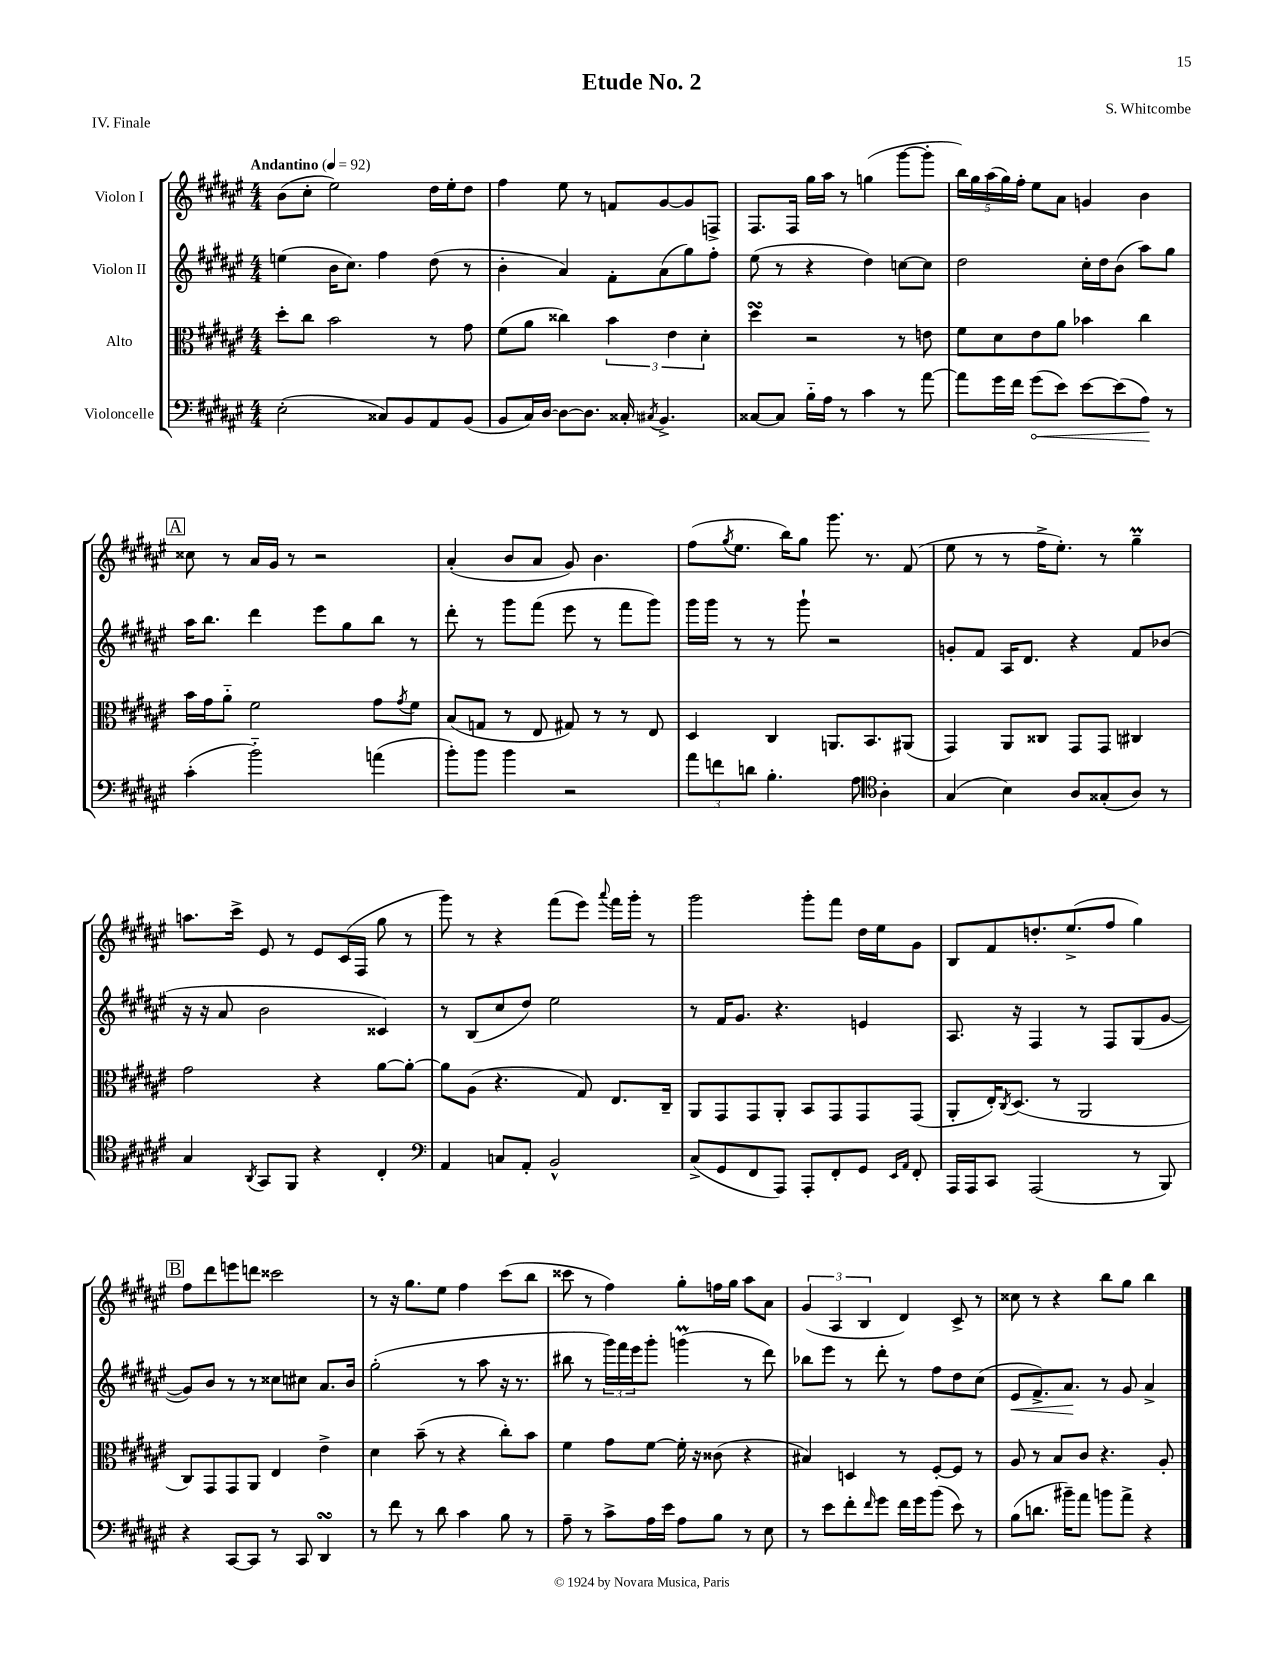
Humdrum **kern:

**kern	**dynam	**kern	**kern	**dynam	**kern
*part4	*part4	*part3	*part2	*part2	*part1
*staff4	*staff4	*staff3	*staff2	*staff2	*staff1
*I"Violoncelle	*	*I"Alto	*I"Violon II	*	*I"Violon I
*clefF4	*	*clefC3	*clefG2	*	*clefG2
*k[f#c#g#d#a#e#]	*	*k[f#c#g#d#a#e#]	*k[f#c#g#d#a#e#]	*	*k[f#c#g#d#a#e#]
*M4/4	*	*M4/4	*M4/4	*	*M4/4
*MM92	*	*MM92	*MM92	*	*MM92
=1	=1	=1	=1	=1	=1
!	!	!	!	!	!LO:TX:a:B:t=Andantino
(2E#'\	.	8dd#'\L	(4een\	.	(8b\L
.	.	8cc#\J	.	.	8cc#'\J
.	.	2b\	16b\KL	.	2ee#\)
.	.	.	8.cc#\J)	.	.
8C##X/L)	.	.	4ff#\	.	.
8BB/	.	.	.	.	.
8AA#/	.	8r	(8dd#\	.	16dd#\LL
.	.	.	.	.	16ee#'\J
(8BB/J	.	8g#\	8r	.	8dd#\J
=2	=2	=2	=2	=2	=2
8BB/L	.	(8f#\L	4b'\	.	4ff#\
16C#/L)	.	8a#\J	.	.	.
[16D#/JJ	.	.	.	.	.
8D#\L_	.	4cc##X\)	4a#/)	.	8ee#\
8.D#\J]	.	.	.	.	8r
.	.	6b\	8f#'\L	.	8fn/L
16C##X'/	.	.	.	.	.
8qC#X/	.	.	.	.	.
4.BB^/	.	.	(8a#\	.	[8g#/
.	.	6e#\	.	.	.
.	.	.	8gg#\)	.	8g#/]
.	.	6d#'\	.	.	.
.	.	.	8ff#'\J	.	8Fn^/J
=3	=3	=3	=3	=3	=3
[8C##X/L	.	4dd#sSSS\	(8ee#\	.	8.F#/L
8C##/J]	.	.	8r	.	.
.	.	.	.	.	16F#/Jk
16B\LL	.	2r	4r	.	16gg#\LL
16A#\JJ	.	.	.	.	16aa#\JJ
8r	.	.	.	.	8r
4c#\	.	.	4dd#\)	.	(4ggn\
8r	.	8r	[8ccn\L	.	[8ggg#\L
[8a#\	.	8en\	8cc\J]	.	8ggg#'\J]
=4	=4	=4	=4	=4	=4
8a#\L]	.	8f#\L	2dd#\	.	20bb\LL)
.	.	.	.	.	20gg#\
.	.	.	.	.	(20aa#\
16g#\L	.	8d#\	.	.	.
.	.	.	.	.	20gg#\)
16f#\JJ	.	.	.	.	.
.	.	.	.	.	20ff#'\JJ
!	!LO:HP:b	!	!	!	!
(8g#\L	<	8e#\	.	.	8ee#\L
8e#\J)	.	8a#\J	.	.	8a#\J
[8e#\L	.	4b-X\	16cc#'\LL	.	4gn/
.	.	.	16dd#\J	.	.
(8e#\]	.	.	(8b\J	.	.
8A#\J)	.	4cc#\	8aa#\L)	.	4b\
8r	[	.	8gg#\J	.	.
!!LO:LB:g=z
!!LO:REH:place=s1:t=A
=5	=5	=5	=5	=5	=5
(4c#'\	.	16b\LL	16aa#\KL	.	8cc##X\
.	.	16g#\J	8.bb\J	.	.
.	.	8a#\J	.	.	8r
2b\)	.	2f#\	4ddd#\	.	16a#/LL
.	.	.	.	.	16g#/JJ
.	.	.	.	.	8r
.	.	.	8eee#\L	.	2r
.	.	.	8gg#\	.	.
(4an\	.	8g#\L	8bb\J	.	.
.	.	8qg#/	.	.	.
.	.	8f#\J	8r	.	.
=6	=6	=6	=6	=6	=6
8b'\L)	.	(8B/L	8ddd#'\	.	(4a#'/
8b\J	.	8Gn/J	8r	.	.
4b\	.	8r	8ggg#\L	.	8b/L
.	.	8E#/	(8fff#\J	.	8a#/J
2r	.	8G#X/)	8eee#\	.	8g#/)
.	.	8r	8r	.	4.b\
.	.	8r	8fff#\L	.	.
.	.	8E#/	8ggg#\J)	.	.
=7	=7	=7	=7	=7	=7
12a#\L	.	4D#/	16ggg#\LL	.	(8ff#\L
.	.	.	16ggg#\JJ	.	.
12fn\	.	.	.	.	.
.	.	.	.	.	8qgg#/
.	.	.	8r	.	8.ee#\J
12dn\J	.	.	.	.	.
4.B'\	.	4C#/	8r	.	.
.	.	.	.	.	16bb\KL)
.	.	.	8ggg#`\	.	8gg#\J
.	.	8.AAn/L	2r	.	8.ggg#\
8A#\	.	.	.	.	.
.	.	8.BB/	.	.	8.r
*clefC4	*	*	*	*	*
4A#'\	.	.	.	.	.
.	.	(8AA#X/J	.	.	(8f#/
=8	=8	=8	=8	=8	=8
(4G#/	.	4GG#/)	8gn'/L	.	8ee#\
.	.	.	8f#/J	.	8r
4B\)	.	8AA#/L	16A#/KL	.	8r
.	.	.	8.d#/J	.	.
.	.	8C##X/J	.	.	16ff#^\KL
.	.	.	.	.	8.ee#'\J)
8A#/L	.	8GG#/L	4r	.	.
(8G##X'/	.	8GG#/J	.	.	8r
8A#/J)	.	4C#X/	8f#/L	.	4gg#M~\
8r	.	.	(8b-X/J	.	.
!!LO:LB:g=z
=9	=9	=9	=9	=9	=9
4G#/	.	2g#\	16r	.	8.aan\L
.	.	.	16r	.	.
.	.	.	8a#/	.	.
.	.	.	.	.	16ccc#^\Jk
8qAA#/	.	.	.	.	.
8GG#/L	.	.	2b\	.	8e#/
8FF#/J	.	.	.	.	8r
4r	.	4r	.	.	8e#/L
.	.	.	.	.	(16c#/L
.	.	.	.	.	16F#/JJ
4C#'/	.	[8a#\L	4c##X/)	.	8gg#\
.	.	8a#'\J_	.	.	8r
=10	=10	=10	=10	=10	=10
*clefF4	*	*	*	*	*
4AA#/	.	8a#\L]	8r	.	8ggg#\)
.	.	(8A#\J	(8B/L	.	8r
8Cn/L	.	4.r	8cc#/	.	4r
8AA#'/J	.	.	8dd#/J)	.	.
2BB^^/	.	.	2ee#\	.	(8fff#\L
.	.	8G#/)	.	.	8eee#\J)
.	.	.	.	.	8qqaaa#/
.	.	8.E#/L	.	.	16fff#\LL
.	.	.	.	.	16ggg#'\JJ
.	.	.	.	.	8r
.	.	16C#~/Jk	.	.	.
=11	=11	=11	=11	=11	=11
(8C#^/L	.	8AA#/L	8r	.	2ggg#\
8GG#/	.	8GG#/	16f#/KL	.	.
.	.	.	8.g#/J	.	.
8FF#/	.	8GG#/	.	.	.
8AAA#/J)	.	8AA#'/J	4.r	.	.
8AAA#'/L	.	8BB/L	.	.	8ggg#'\L
8FF#'/	.	8GG#/	.	.	8fff#\J
8GG#/J	.	8GG#/	4en/	.	16dd#\LL
.	.	.	.	.	16ee#\J
16qqEE#/LL	.	.	.	.	.
16qqAA#/JJ	.	.	.	.	.
8FF#'/	.	(8GG#/J	.	.	8g#\J
=12	=12	=12	=12	=12	=12
16AAA#/LL	.	8AA#'/L	8.A#/	.	8B/L
16AAA#/J	.	.	.	.	.
8CC#/J	.	16E#'/K)	.	.	8f#/
.	.	8qC#/	.	.	.
.	.	(8.D#/J	16r	.	.
(2AAA#/	.	.	4F#/	.	8.ddn'/
.	.	8r	.	.	.
.	.	.	.	.	(8.ee#^/
.	.	2AA#/	8r	.	.
.	.	.	8F#/L	.	8ff#/J
8r	.	.	(8G#/	.	4gg#\)
8BBB/)	.	.	[8g#/J	.	.
!!LO:LB:g=z
!!LO:REH:place=s1:t=B
=13	=13	=13	=13	=13	=13
4r	.	8C#/L)	8g#/L])	.	8ff#\L
.	.	8GG#/	8b/J	.	8ddd#\
[8CC#/L	.	8GG#/	8r	.	8eeen\
8CC#/J]	.	8AA#/J	8r	.	8dddn\J
8r	.	4E#/	8cc##X\L	.	2ccc##X\
8CC#/	.	.	8cc#X\J	.	.
4DD#sSSS/	.	4e#^\	8.a#/L	.	.
.	.	.	16b/Jk	.	.
=14	=14	=14	=14	=14	=14
8r	.	4d#\	(2gg#'\	.	8r
8f#\	.	.	.	.	16r
.	.	.	.	.	8.gg#\L
8r	.	(8b~\	.	.	.
8d#\	.	8r	.	.	8ee#\J
4c#\	.	4r	8r	.	4ff#\
.	.	.	8aa#\	.	.
8B\	.	8cc#'\L)	16r	.	(8ccc#\L
.	.	.	8.r	.	.
8r	.	8b\J	.	.	8bb\J
=15	=15	=15	=15	=15	=15
8A#~\	.	4f#\	8bb#X\	.	8ccc##X\
8r	.	.	8r	.	8r
8c#^\L	.	8g#\L	24ggg#\LL)	.	4ff#\)
.	.	.	24fff#\	.	.
.	.	.	24eee#\J	.	.
16A#\L	.	[8f#\J	8ggg#'\J	.	.
16e#\JJ	.	.	.	.	.
8A#\L	.	16f#'\]	(4gggnM\	.	8gg#'\L
.	.	16r	.	.	.
8B\J	.	(8c##X\	.	.	16ffn\L
.	.	.	.	.	16gg#\JJ
8r	.	4r	8r	.	8aa#\L
8E#\	.	.	8ddd#\)	.	8a#\J
=16	=16	=16	=16	=16	=16
8r	.	4B#X/)	8bb-X\L	.	(6g#/
8e#\L	.	.	8eee#\J	.	.
.	.	.	.	.	6A#/
8f#'\	.	4Dn/	8r	.	.
.	.	.	.	.	6B/
16qqf#/	.	.	.	.	.
8g#\J	.	.	8ddd#'\	.	.
16f#\LL	.	8r	8r	.	4d#/)
16g#\J	.	.	.	.	.
(8b\J	.	[8F#'/L	8ff#\L	.	.
8e#\)	.	8F#/J]	8dd#\	.	8c#^/
8r	.	8r	(8cc#\J	.	8r
=17	=17	=17	=17	=17	=17
!	!	!	!	!LO:HP:b	!
(8B\L	.	8A#/	8e#/L	<	8cc##X\
8.dn\J	.	8r	8.f#^/)	.	8r
.	.	8B/L	.	.	4r
16b#X~\KL)	.	.	8.a#/J	.	.
8a#\J	.	8c#/J	.	.	.
8bn\L	.	4.r	8r	[	8bb\L
8a#^\J	.	.	8g#/	.	8gg#\J
4r	.	.	4a#^/	.	4bb\
.	.	8A#'/	.	.	.
==	==	==	==	==	==
*-	*-	*-	*-	*-	*-
